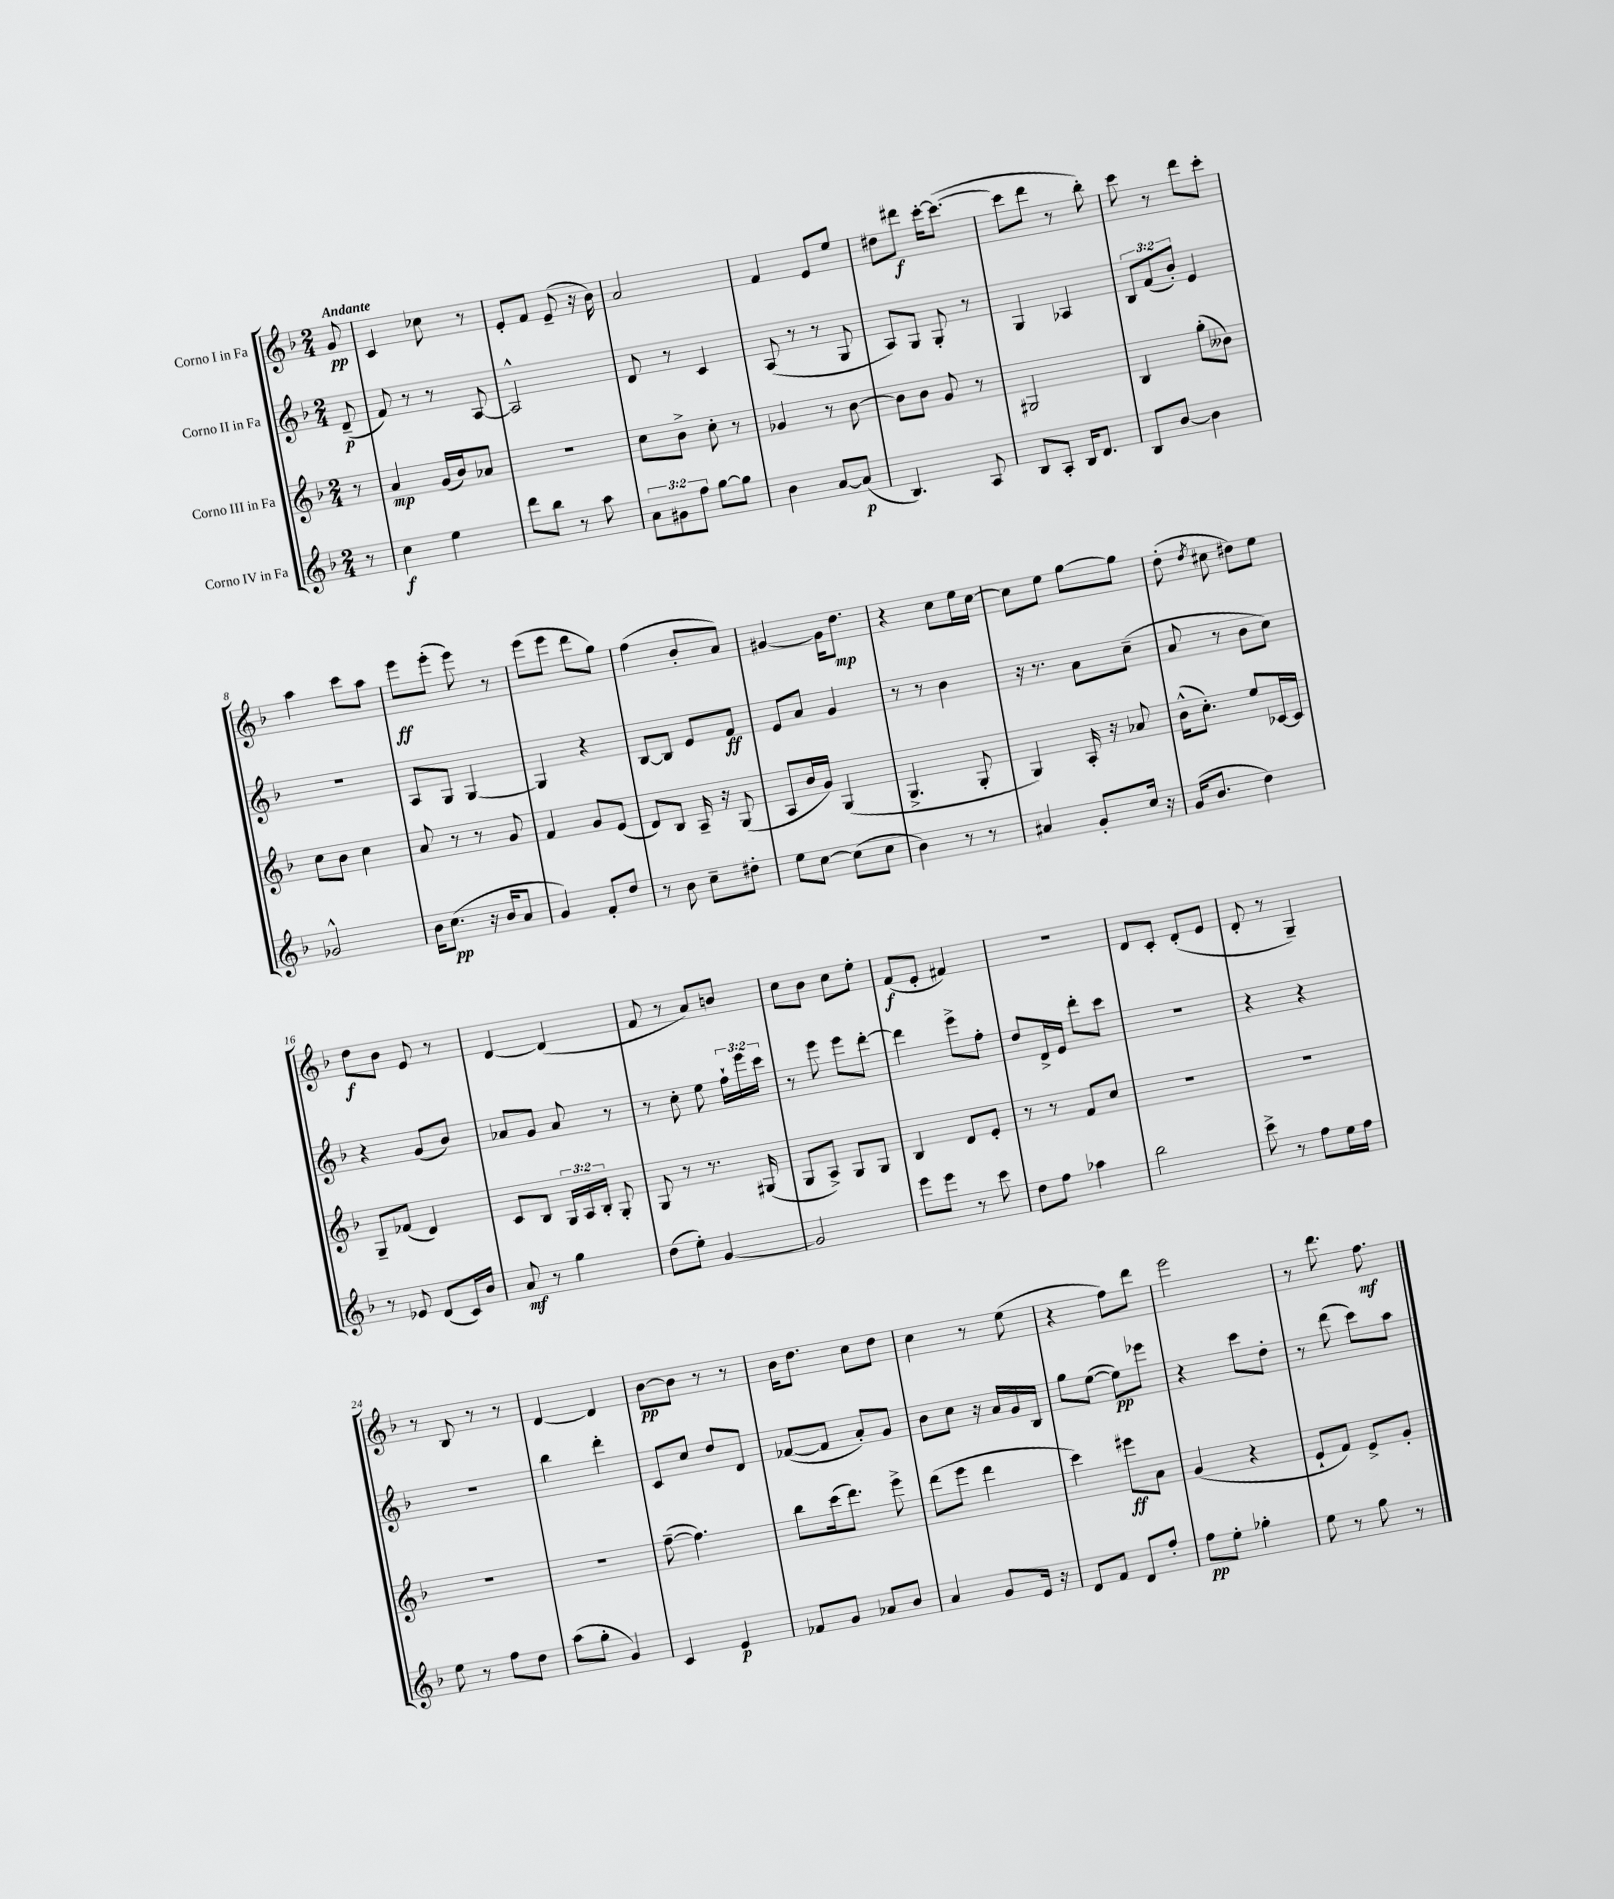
<<
\new StaffGroup <<
\new Staff = "s0" \with { instrumentName = "Corno I in Fa" } {
    \clef treble \key f \major \numericTimeSignature \time 2/4 \partial 8 \tempo "Andante"
    \autoBeamOff g'8\pp |
    c'4 ces''8 r8 |
    e'8[-. f'8] e'8--( r16 bes'16) |
    a'2 |
    f'4 e'8[ e''8] |
    dis''8[ dis'''8]\f c'''16[~-. c'''8.]~( |
    c'''8[ d'''8] r8 bes''8-.) |
    c'''8 r8 d'''8[ c'''8]-. |
    a''4 c'''8[ a''8] |
    e'''8[\ff e'''8]-.( e'''8) r8 |
    e'''8[( e'''8] d'''8[ g''8]) |
    f''4( bes'8[-. a'8]) |
    gis'4~ gis'16[ d''8.]\mp |
    r4 c''8[ e''16 c''16]~ |
    c''8[ e''8] g''8[~ g''8] |
    d''8-.( \acciaccatura { d''8 } cis''8 dis''8[) e''8] |
    d''8[\f bes'8] e'8 r8 |
    d'4~ d'4( |
    f'8 r8 a'8[) b'8] |
    c''8[ bes'8] c''8[ e''8]-. |
    f'8[\f( e'8]-. fis'4) |
    R2 |
    d'8[ c'8]-. d'8[-.( e'8] |
    d'8-. r8 g4--) |
    r8 bes8 r8 r8 |
    d'4~ d'4 |
    bes'8[~\pp bes'8] r8 r8 |
    bes'16[ d''8.] c''8[ d''8] |
    c''4 r8 e''8( |
    r4 f''8[) d'''8] |
    e'''2 |
    r8 d'''8. f''8.\mf \bar "|." |
}
\new Staff = "s1" \with { instrumentName = "Corno II in Fa" } {
    \clef treble \key f \major \numericTimeSignature \time 2/4 \override Staff.TupletNumber.text = #tuplet-number::calc-fraction-text \partial 8
    \autoBeamOff d'8--\p( |
    f'8) r8 r8 a8~ |
    a2-^ |
    d'8 r8 c'4 |
    a8( r8 r8 g8 |
    a8[) g8] g8-. r8 |
    g4 aes4 |
    \tuplet 3/2 { bes8[ f'8( bes'8]-.) } e'4 |
    R2 |
    a8[ g8] g4~ |
    g4 r4 |
    bes8[~ bes8] e'8[ f'8]\ff |
    e'8[ a'8] g'4 |
    r8 r8 bes'4 |
    r16 r8. a'8[ c''8]--( |
    a'8 r8 bes'8[ c''8]) |
    r4 g'8[( bes'8]) |
    aes'8[ g'8] aes'8 r8 |
    r8 c''8-. e''8 \tuplet 3/2 { f''16[-! e'''16 c'''16] } |
    r8 e'''8 e'''8[ d'''8]~-. |
    d'''4 e'''8[-> f''8]-. |
    d''8[ d'16-> e'16] d'''8[-. c'''8] |
    R2 |
    r4 r4 |
    R2 |
    bes''4 d'''4-. |
    c'8[ c''8] d''8[ d'8] |
    fes'8[~( fes'8] a'8[-.) g'8] |
    bes'8[ c''8] r16 a'16[ g'16 bes16] |
    g''8[ e''8]~( e''8[\pp) ees'''8] |
    r4 c'''8[ d''8]-. |
    r8 d'''8( c'''8[) a''8] \bar "|." |
}
\new Staff = "s2" \with { instrumentName = "Corno III in Fa" } {
    \clef treble \key f \major \numericTimeSignature \time 2/4 \override Staff.TupletNumber.text = #tuplet-number::calc-fraction-text \partial 8
    \autoBeamOff r8 |
    a'4\mp g'16[( bes'16) aes'8] |
    R2 |
    c''8[ bes'8]-> c''8-. r8 |
    ges'4 r8 bes'8~ |
    bes'8[ bes'8] g'8 r8 |
    gis2 |
    bes4 g''8[-.( beses'8]) |
    c''8[ bes'8] c''4 |
    a'8 r8 r8 g'8 |
    f'4 g'8[ e'8]( |
    d'8[) bes8] a16-- r16 g8( |
    a8[ bes'16 g'16]) g4( |
    g4.-> g8-. |
    g4) a16-. r16 aes'8 |
    bes'16[-^( c''8.]-.) e''8[ ces'16~ ces'16] |
    g8[-- fes'8]( d'4) |
    c'8[ bes8] \tuplet 3/2 { g16[ a16 bes16]-. } g8-. |
    g8 r8 r8. gis16( |
    g8[ a8]->) g8[ g8] |
    bes4 d'8[ e'8]-. |
    r8 r8 f'8[ c''8] |
    R2 |
    R2 |
    R2 |
    R2 |
    f''8~--( f''4.) |
    bes''8[ c'''16( d'''8.]) e'''8-> |
    d'''8[( e'''8] d'''4 |
    c'''4) eis'''8[\ff a'8] |
    g'4( r4 |
    e'8[-! f'8]) e'8[-> g'8]-. \bar "|." |
}
\new Staff = "s3" \with { instrumentName = "Corno IV in Fa" } {
    \clef treble \key f \major \numericTimeSignature \time 2/4 \override Staff.TupletNumber.text = #tuplet-number::calc-fraction-text \partial 8
    \autoBeamOff r8 |
    c''4\f e''4 |
    d'''8[ bes''8] r8 a''8 |
    \tuplet 3/2 { a'8[ gis'8 f''8] } g''8[~ g''8] |
    bes'4 a'8[~ a'8]\p( |
    bes4.) a8 |
    bes8[ a8]-. bes16[ d'8.] |
    bes8[ bes'8]~ bes'4 |
    ges'2-^ |
    bes'16[ c''8.]\pp( r16 bes'16[ a'8] |
    g'4) f'8[-. d''8] |
    r8 bes'8 c''8[-- dis''8]-. |
    e''8[ c''8]~ c''8[( c''8] |
    bes'4) r8 r8 |
    ais'4 g'8[-. c''16] r16 |
    g'16[( bes'8.] d''4) |
    r8 ees'8 d'8[( c'16) bes'16] |
    a'8\mf r8 g''4 |
    d''8[( e''8]-.) g'4~ |
    g'2 |
    e'''8[ e'''8] r8 c'''8 |
    d''8[ f''8] aes''4 |
    bes''2 |
    c'''8-> r8 f''8[ e''16 f''16] |
    e''8 r8 f''8[ d''8] |
    a''8[( g''8]-. g'4) |
    c'4 e'4\p |
    fes'8[ g'8] aes'8[ bes'8] |
    a'4 g'8[ e'16] r16 |
    d'8[ f'8] d'8[ f''8]-. |
    f''8[\pp e''8]-. ges''4-. |
    e''8 r8 g''8 r8 \bar "|." |
}
>>
>>
